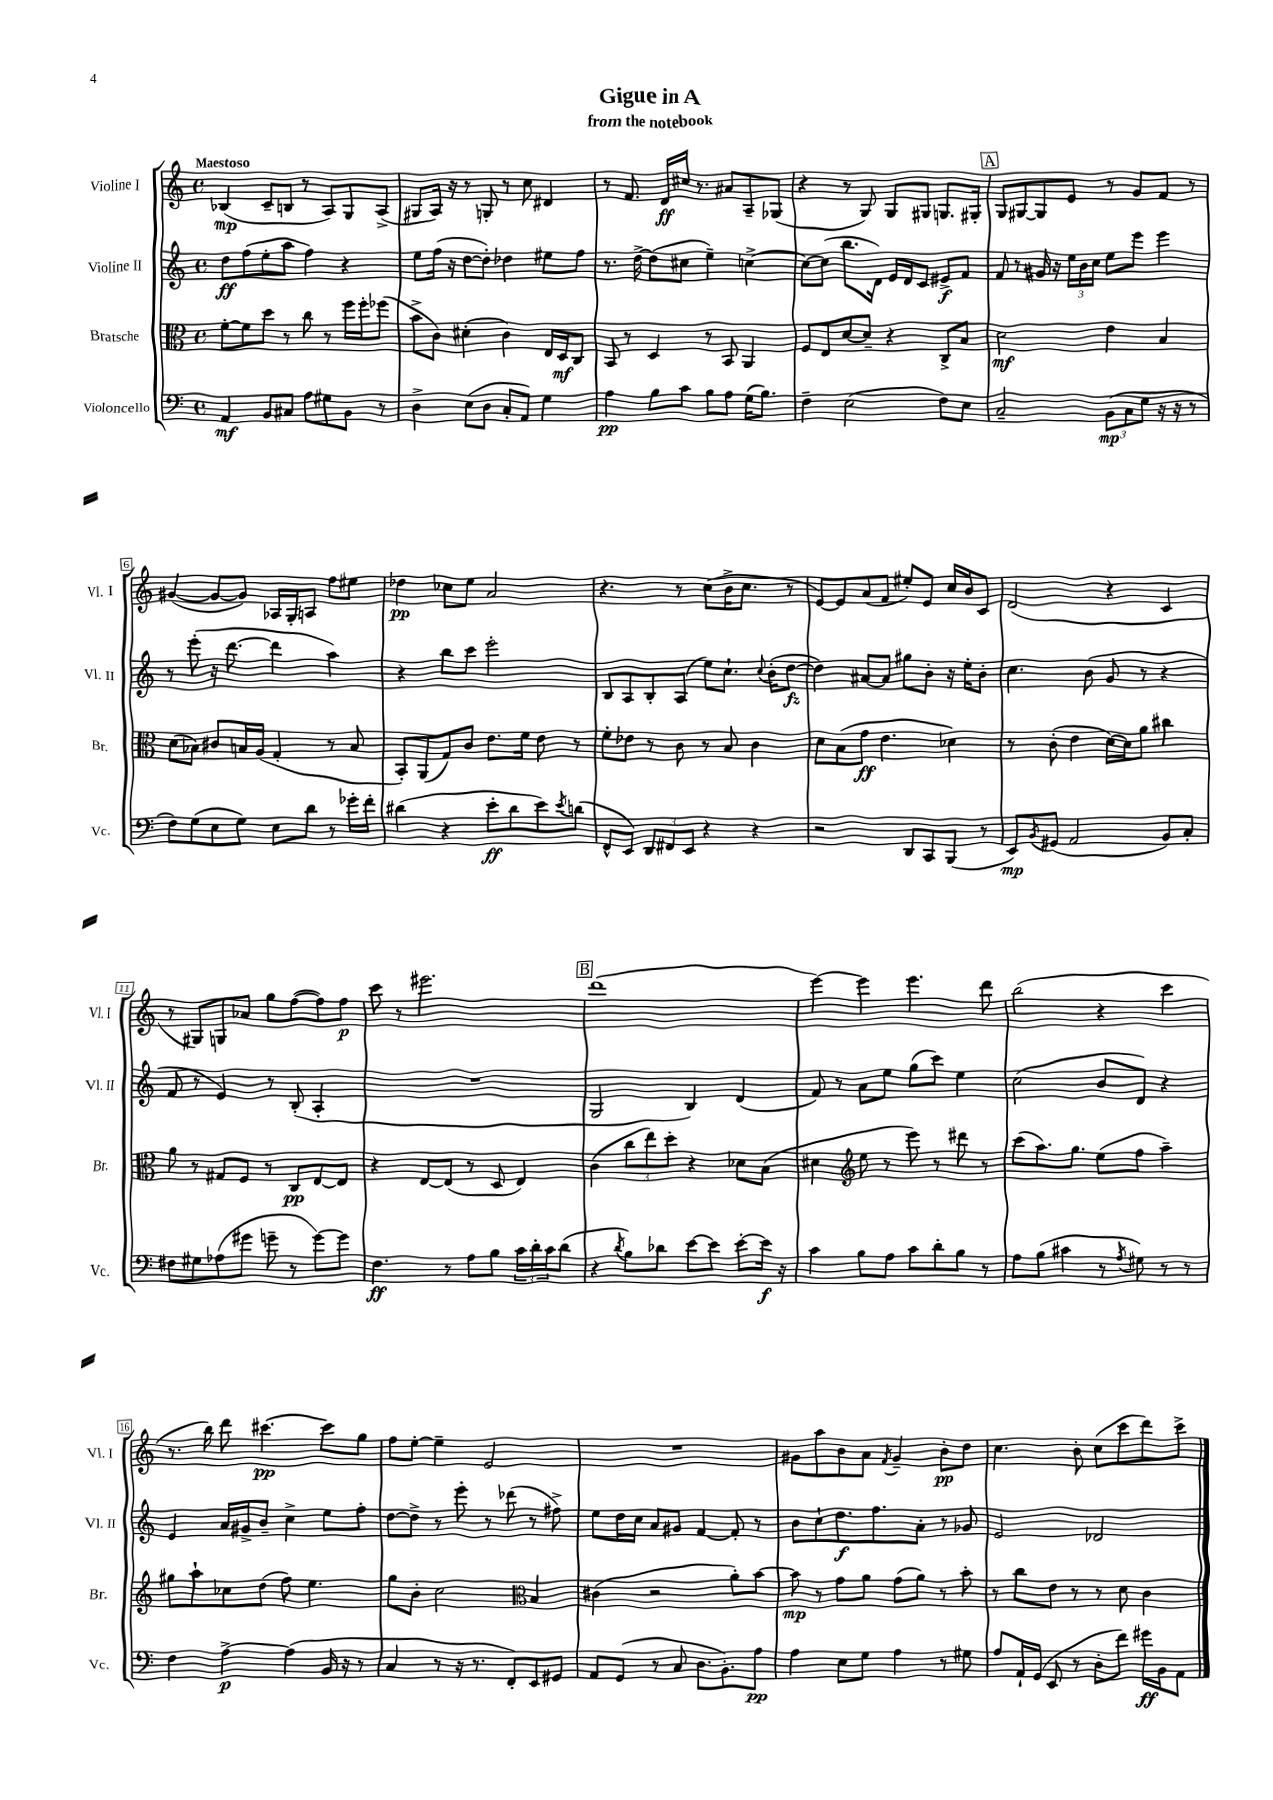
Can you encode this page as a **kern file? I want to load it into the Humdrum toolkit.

**kern	**dynam	**kern	**dynam	**kern	**dynam	**kern	**dynam
*part4	*part4	*part3	*part3	*part2	*part2	*part1	*part1
*staff4	*staff4	*staff3	*staff3	*staff2	*staff2	*staff1	*staff1
*I"Violoncello	*	*I"Bratsche	*	*I"Violine II	*	*I"Violine I	*
*I'Vc.	*	*I'Br.	*	*I'Vl. II	*	*I'Vl. I	*
*clefF4	*	*clefC3	*	*clefG2	*	*clefG2	*
*k[]	*	*k[]	*	*k[]	*	*k[]	*
*M4/4	*	*M4/4	*	*M4/4	*	*M4/4	*
*met(c)	*	*met(c)	*	*met(c)	*	*met(c)	*
=1	=1	=1	=1	=1	=1	=1	=1
!	!	!	!	!	!	!LO:TX:a:B:t=Maestoso	!
4AA/	mf	[8f'\L	.	8dd\L	ff	(4B-X/	mp
.	.	8f\]	.	(8ff\	.	.	.
8BB/L	.	8dd\J	.	8ee'\	.	8c~/L	.
8C#X/J	.	8r	.	8aa\J	.	8Bn/J	.
8A\L	.	8cc\	.	4ff\)	.	8r	.
8G#X\	.	8r	.	.	.	8A/L)	.
8BB\J	.	16ff\LL	.	4r	.	8G/	.
.	.	16ff'\J	.	.	.	.	.
8r	.	(8ff-X\J	.	.	.	(8A^/J	.
=2	=2	=2	=2	=2	=2	=2	=2
4D^\	.	8b^\L	.	8ee\L	.	8G#X/L	.
.	.	8c\J)	.	(16ff\Jk	.	16A/Jk)	.
.	.	.	.	16r	.	16r	.
(8E\L	.	(4d#X'\	.	[8dd\L	.	8r	.
8D\J	.	.	.	8dd'\J])	.	8Gn'/	.
8C'/L	.	4c\)	.	4dd-X\	.	8r	.
8AA/J)	.	.	.	.	.	8cc\	.
4G\	.	16E/LL	.	8ee#X\L	.	4d#X/	.
.	.	16D/J	mf	.	.	.	.
.	.	8C/J	.	8ff\J	.	.	.
=3	=3	=3	=3	=3	=3	=3	=3
4A\	pp	8BB/	.	8.r	.	8r	.
.	.	8r	.	.	.	8.f/	.
.	.	.	.	[16dd^\	.	.	.
8B\L	.	4D/	.	(8dd\L]	.	.	.
.	.	.	.	.	.	16d/LL	ff
8c\J	.	.	.	8cc#X\J	.	16cc#X/JJ	.
.	.	.	.	.	.	8.r	.
8B\L	.	8r	.	4ee~\)	.	.	.
8A\J	.	8BB/	.	.	.	8a#X/L	.
(16G\KL	.	4AA/	.	[4ccn^\	.	8A~/	.
8.B\J)	.	.	.	.	.	.	.
.	.	.	.	.	.	(8G-X/J	.
=4	=4	=4	=4	=4	=4	=4	=4
4F~\	.	8F/L	.	8cc\L_	.	4r	.
.	.	8E/	.	(8cc\J]	.	.	.
(2E\	.	[8d/	.	8.bb\L	.	8r	.
.	.	8d~/J]	.	.	.	8G/)	.
.	.	.	.	16d\Jk)	.	.	.
.	.	4r	.	16e/LL	.	8G/L	.
.	.	.	.	16d/J	.	.	.
.	.	.	.	8c/J	.	8G#X/J	.
8F\L)	.	8C^/L	.	8e#X^/L	f	8.Gn/L	.
8E\J	.	8B/J	.	8f/J	.	.	.
.	.	.	.	.	.	16G#X'/Jk	.
!!LO:REH:place=s1:t=A
=5	=5	=5	=5	=5	=5	=5	=5
2C~/	.	2d\	mf	8f/	.	8G/L	.
.	.	.	.	8r	.	[8G#X/	.
.	.	.	.	16g#X/	.	8G#/]	.
.	.	.	.	16r	.	.	.
.	.	.	.	24ee\LL	.	8e/J	.
.	.	.	.	24b\	.	.	.
.	.	.	.	24cc\JJ	.	.	.
(12BB\L	mp	4e\	.	8ee\L	.	8r	.
12C\	.	.	.	.	.	.	.
.	.	.	.	8eee\J	.	8g/L	.
12G\J	.	.	.	.	.	.	.
16r	.	4B/	.	4eee\	.	8f/J	.
16r	.	.	.	.	.	.	.
8r	.	.	.	.	.	8r	.
!!LO:LB:g=z
=6	=6	=6	=6	=6	=6	=6	=6
8F\L)	.	(8d\L	.	8r	.	([4g#X/	.
(8G\	.	8B-X\J)	.	(8eee'\	.	.	.
8E\	.	8c#X/L	.	16r	.	8g#/L_	.
.	.	.	.	[8.ddd\	.	.	.
8G\J)	.	16Bn/L	.	.	.	8g#/J])	.
.	.	(16A/JJ	.	.	.	.	.
8E\L	.	4G'/	.	4ddd\]	.	16A-X/LL	.
.	.	.	.	.	.	16G'/J	.
8d\J	.	.	.	.	.	8An/J	.
8r	.	8r	.	4aa\)	.	8ff\L	.
16g-X'\LL	.	8B/	.	.	.	8ee#X\J	.
16f'\JJ	.	.	.	.	.	.	.
=7	=7	=7	=7	=7	=7	=7	=7
(4d#X\	.	8BB'/L)	.	4r	.	4dd-X\	pp
.	.	(8AA/	.	.	.	.	.
4r	.	8G/)	.	8bb\L	.	8cc-X\L	.
.	.	8c/J	.	8ccc\J	.	8ee\J	.
8e'\L	ff	8.e\L	.	2eee'\	.	2a/	.
8d#\	.	.	.	.	.	.	.
.	.	16f\Jk	.	.	.	.	.
8e\)	.	8e\	.	.	.	.	.
8qe/	.	.	.	.	.	.	.
(8dn\J	.	8r	.	.	.	.	.
=8	=8	=8	=8	=8	=8	=8	=8
8FF^^/L	.	8f'\L	.	8B/L	.	4.r	.
8EE/J)	.	8e-X\J	.	8A/	.	.	.
12DD/L	.	8r	.	8B'/	.	.	.
12FF#X/	.	.	.	.	.	.	.
.	.	8c\	.	(8A/J	.	8r	.
12EE/J	.	.	.	.	.	.	.
4r	.	8r	.	8ee\L)	.	(8cc\L	.
.	.	8B/	.	8.cc`\J	.	16b^\K	.
.	.	.	.	.	.	8.cc\J	.
4r	.	4c\	.	.	.	.	.
.	.	.	.	8qqcc/	.	.	.
.	.	.	.	(16b'\KL	.	.	.
.	.	.	.	[8dd\J	fz	8r	.
=9	=9	=9	=9	=9	=9	=9	=9
2r	.	8d\L	.	4dd\])	.	[8e/L)	.
.	.	(8B\	.	.	.	8e/]	.
.	.	8g\J	ff	[8a#X/L	.	(8a/	.
.	.	4.e\	.	8a#/J]	.	8f/J	.
8DD/L	.	.	.	8gg#X\L	.	8ee#X'/L)	.
8CC/	.	.	.	8b'\J	.	8e/J	.
(8BBB/J	.	4d-X\)	.	16r	.	16cc/LL	.
.	.	.	.	16ee'\KL	.	16b/J	.
8r	.	.	.	8b'\J	.	8c/J	.
=10	=10	=10	=10	=10	=10	=10	=10
8EE/L)	mp	8r	.	4.cc\	.	(2d/	.
8qBB/	.	.	.	.	.	.	.
(8GG#X/J	.	(8c'\	.	.	.	.	.
2AA/	.	4e\	.	.	.	.	.
.	.	.	.	(8b\	.	.	.
.	.	[16d\LL)	.	8g/	.	4r	.
.	.	16d\J]	.	.	.	.	.
.	.	8a\J	.	8r	.	.	.
8BB/L)	.	4cc#X\	.	4r	.	4c/	.
8C'/J	.	.	.	.	.	.	.
!!LO:LB:g=z
=11	=11	=11	=11	=11	=11	=11	=11
8F#X\L	.	8a\	.	8f/	.	8r	.
8G#X\	.	8r	.	8r	.	8G#X/L)	.
(8A-X\	.	8G#X/L	.	4e/)	.	8Gn/	.
8g#X\J	.	8F/J	.	.	.	8a-X/J	.
8gn~\	.	8r	.	8r	.	8gg\L	.
8r	.	8C/L	pp	(8B'/	.	([8ff\	.
[8g\L)	.	[8E/	.	4A'/	.	8ff\])	.
8g\J]	.	8E/J]	.	.	.	8ff\J	p
=12	=12	=12	=12	=12	=12	=12	=12
4.F\	ff	4r	.	1r	.	8ccc\	.
.	.	.	.	.	.	8r	.
.	.	[8E/L	.	.	.	2.eee#X\	.
8r	.	(8E/J]	.	.	.	.	.
8A\L	.	8r	.	.	.	.	.
8B\J	.	8D/	.	.	.	.	.
24c\LL	.	4E/)	.	.	.	.	.
24d'\	.	.	.	.	.	.	.
24c\J	.	.	.	.	.	.	.
(8d\J	.	.	.	.	.	.	.
!!LO:REH:place=s1:t=B
=13	=13	=13	=13	=13	=13	=13	=13
4r	.	(4c\	.	2G/	.	(1ddd	.
8qd/	.	.	.	.	.	.	.
8B\L)	.	12cc\L	.	.	.	.	.
.	.	12ee\)	.	.	.	.	.
8d-X\J	.	.	.	.	.	.	.
.	.	12dd'\J	.	.	.	.	.
[8e\L	.	4r	.	4B/)	.	.	.
8e\J]	.	.	.	.	.	.	.
[8e'\L	.	8d-X\L	.	(4d/	.	.	.
16e\Jk]	f	(8B\J	.	.	.	.	.
16r	.	.	.	.	.	.	.
=14	=14	=14	=14	=14	=14	=14	=14
4c\	.	4d#X\	.	8f/)	.	[4eee\)	.
.	.	.	.	8r	.	.	.
*	*	*clefG2	*	*	*	*	*
8B\L	.	8ee\	.	8a\L	.	4eee\]	.
8A\J	.	8r	.	8ee\J	.	.	.
8c\L	.	8eee\)	.	(8gg\L	.	4.eee\	.
8d'\	.	8r	.	8ccc\J)	.	.	.
8B\J	.	8ddd#X\	.	4ee\	.	.	.
8r	.	8r	.	.	.	8ddd\	.
=15	=15	=15	=15	=15	=15	=15	=15
8A\L	.	(8ccc\L	.	(2cc\	.	(2bb\	.
(8B\J	.	8.aa\)	.	.	.	.	.
4c#X\	.	.	.	.	.	.	.
.	.	8.gg\J	.	.	.	.	.
8r	.	(8ee\L	.	8b/L	.	4r	.
8qA/	.	.	.	.	.	.	.
8G#X\)	.	8ff\J	.	8d/J)	.	.	.
8r	.	4aa~\)	.	4r	.	4ccc\	.
8r	.	.	.	.	.	.	.
!!LO:LB:g=z
=16	=16	=16	=16	=16	=16	=16	=16
4F\	.	8gg#X\L	.	4e/	.	8.r	.
.	.	8aa`\	.	.	.	.	.
.	.	.	.	.	.	16bb\)	.
[4A^\	p	8cc-X\	.	16a/LL	.	8ddd\	.
.	.	.	.	16g#X^/J	.	.	.
.	.	(8dd\J	.	8b~/J	.	[4.ccc#X\	pp
(4A\]	.	8ff\)	.	4cc^\	.	.	.
.	.	4.ee\	.	.	.	.	.
16BB/	.	.	.	8ee\L	.	8ccc#\L]	.
16r	.	.	.	.	.	.	.
8r	.	.	.	8ff'\J	.	8gg\J	.
=17	=17	=17	=17	=17	=17	=17	=17
4C/	.	8gg\L	.	[8dd\L	.	8ff\L	.
.	.	8b'\J	.	8dd^\J]	.	[8ee'\J	.
8r	.	2cc\	.	8r	.	4ee~\]	.
16r	.	.	.	8eee'\	.	.	.
8.r	.	.	.	.	.	.	.
.	.	.	.	8r	.	2e/	.
8FF'/L)	.	.	.	(8ddd-X\	.	.	.
*	*	*clefC3	*	*	*	*	*
8EE/	.	4B/	.	8r	.	.	.
8GG#X/J	.	.	.	8ff#X^\)	.	.	.
=18	=18	=18	=18	=18	=18	=18	=18
8AA/L	.	(4c#X\	.	8ee\L	.	1r	.
(8GG/J	.	.	.	16dd\L	.	.	.
.	.	.	.	16cc\JJ	.	.	.
8r	.	2r	.	8a/L	.	.	.
8C/	.	.	.	8g#X/J	.	.	.
8.D\L	.	.	.	[4f/	.	.	.
8.BB'\)	.	.	.	.	.	.	.
.	.	8a'\L)	.	8f'/]	.	.	.
8A\J	pp	[8b\J	.	8r	.	.	.
=19	=19	=19	=19	=19	=19	=19	=19
4A\	.	8b\]	mp	8b\L	.	8g#X\L	.
.	.	8r	.	8cc`\	.	8aa\	.
8E\L	.	8g\L	.	8.dd\	f	8b\	.
8G\J	.	8a\J	.	.	.	8a\J	.
.	.	.	.	8.ff\	.	.	.
.	.	.	.	.	.	8qf/	.
4A\	.	(8g\L	.	.	.	4g#~/	.
.	.	8a\J)	.	8a'\J	.	.	.
8r	.	8r	.	8r	.	8b'\L	pp
8G#X\	.	8b'\	.	8g-X/	.	8dd\J	.
=20	=20	=20	=20	=20	=20	=20	=20
8A/L	.	8r	.	2e/	.	4.cc\	.
16AA`/L	.	8cc\L	.	.	.	.	.
(16GG/JJ	.	.	.	.	.	.	.
8EE/	.	8e\J	.	.	.	.	.
8r	.	8r	.	.	.	8b'\	.
8D'\L	.	8r	.	2d-X/	.	(8cc\L	.
8f\J)	.	8d\	.	.	.	8ccc\	.
16g#X\LL	ff	4c\	.	.	.	8ddd\)	.
16BB\J	.	.	.	.	.	.	.
8AA\J	.	.	.	.	.	8ccc^\J	.
==	==	==	==	==	==	==	==
*-	*-	*-	*-	*-	*-	*-	*-
